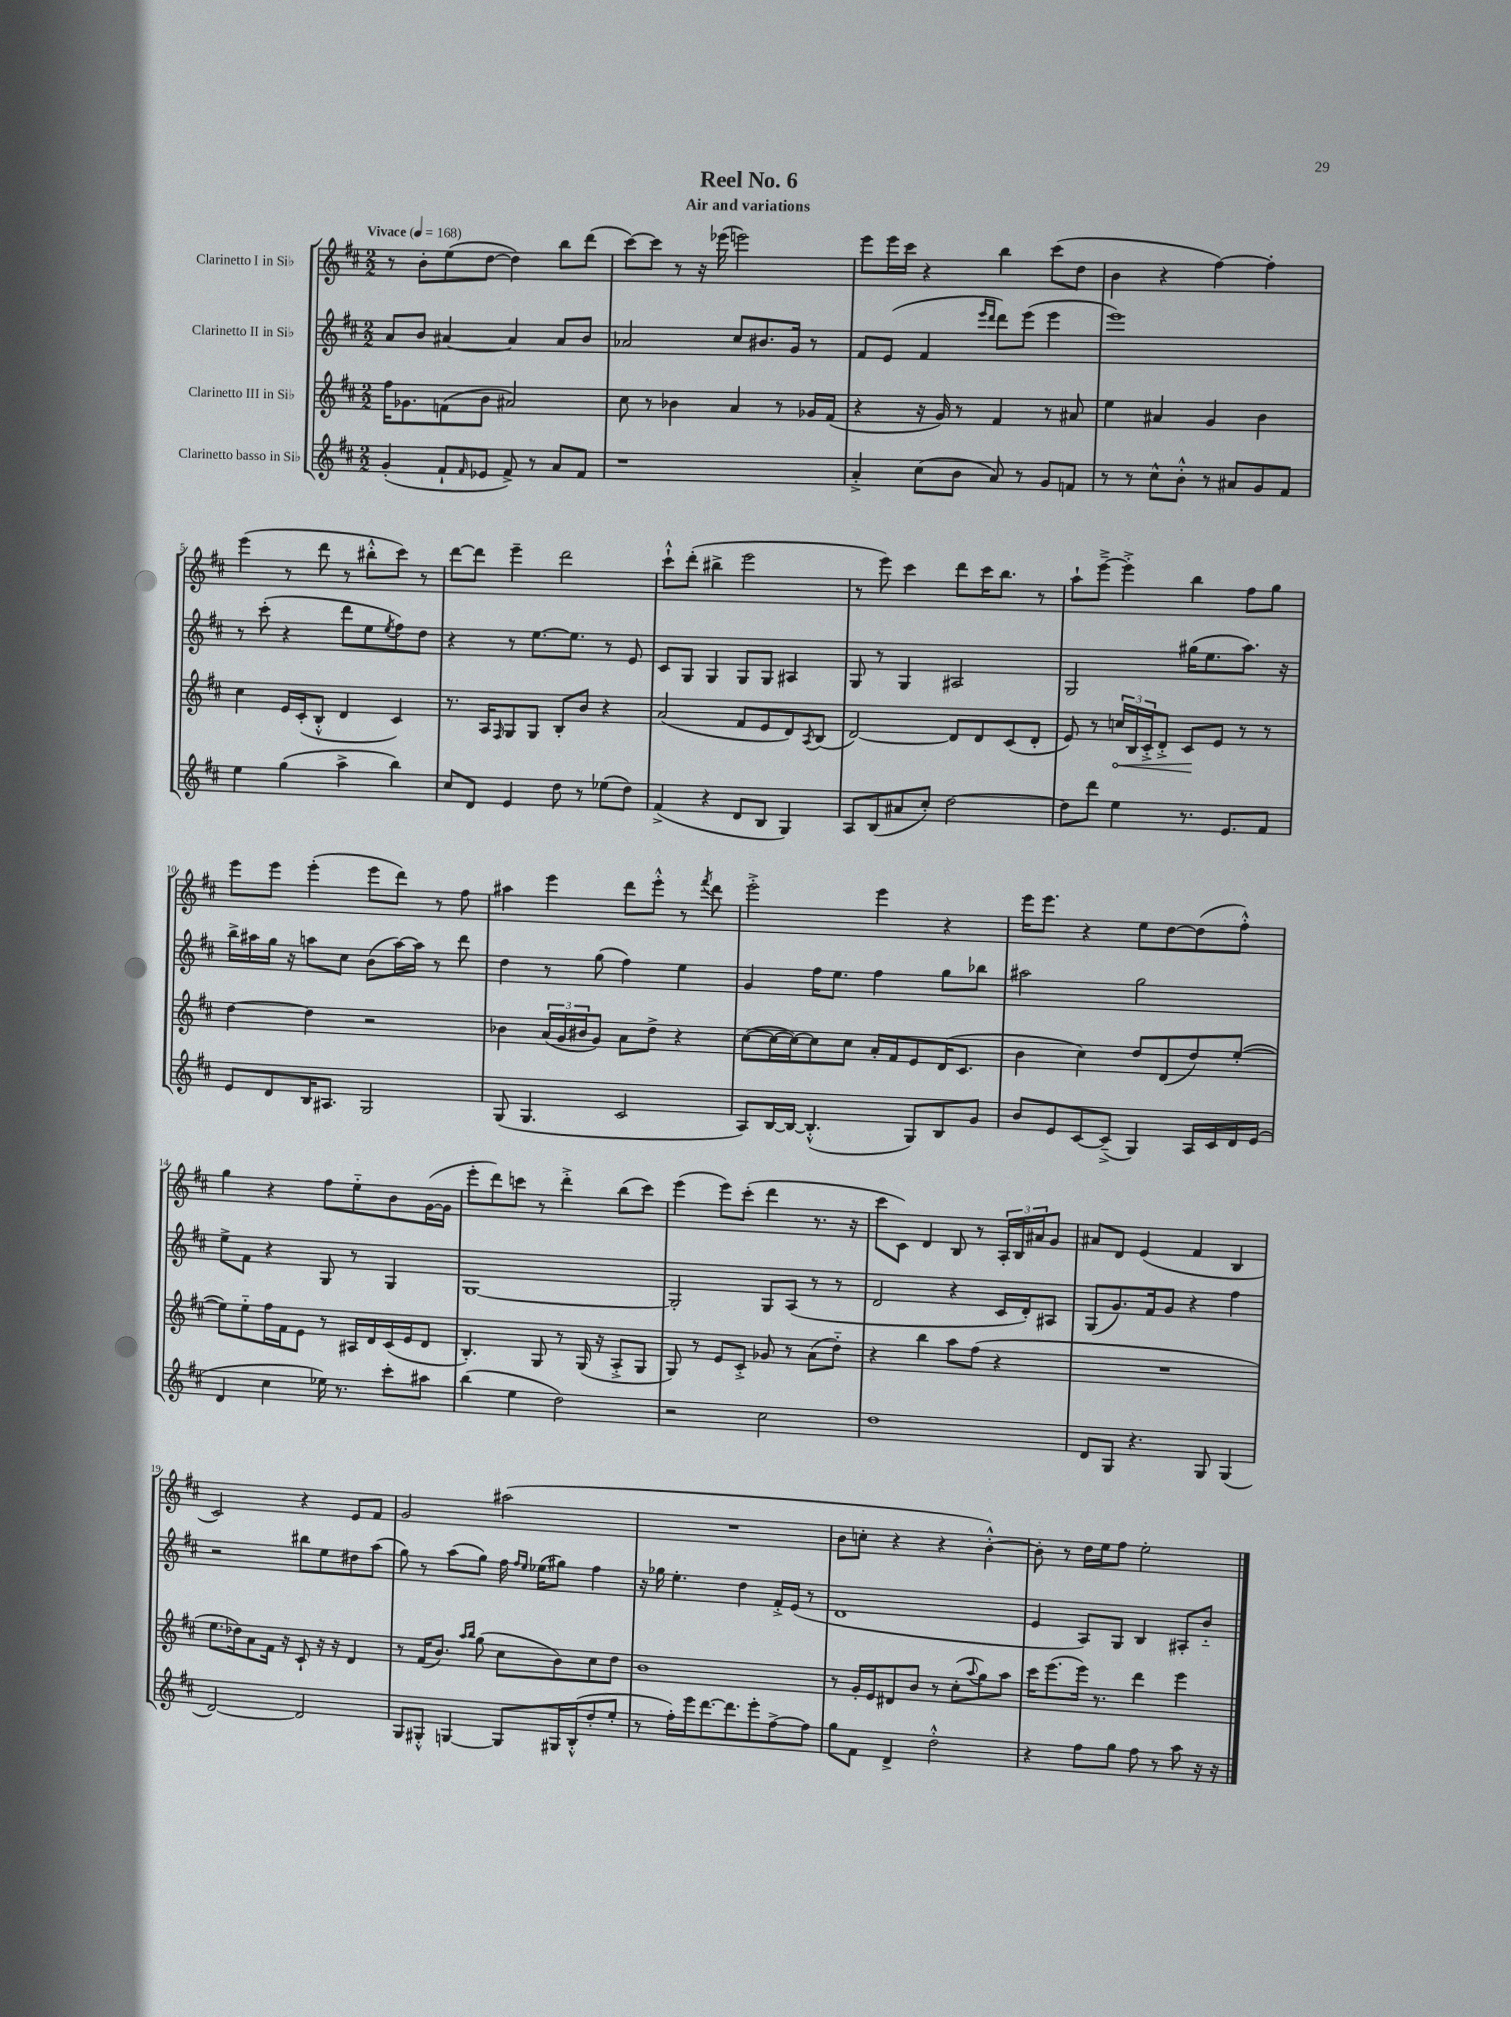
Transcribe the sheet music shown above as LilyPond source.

\header { title = "Reel No. 6" subtitle = "Air and variations" }
<<
\new StaffGroup <<
\new Staff = "s0" \with { instrumentName = "Clarinetto I in Sib" } {
    \clef treble \key d \major \numericTimeSignature \time 2/2 \tempo "Vivace" 4 = 168
    r8 b'8-. e''8( d''8~ d''4) b''8 d'''8( |
    cis'''8~) cis'''8 r8 r16 ees'''16( e'''2) |
    e'''8 e'''16 cis'''16 r4 b''4 cis'''8( d''8 |
    b'4 r4 fis''4~) fis''4-. |
    e'''4( r8 d'''8 r8 bis''8-.-^ cis'''8) r8 |
    d'''8~ d'''8 e'''4-- d'''2 |
    cis'''8-!-^ d'''8-.( bis''4-> e'''2 |
    r8 e'''8) cis'''4 d'''8 cis'''16 b''8. r8 |
    a''8-! e'''8~---> e'''4-.-> b''4 fis''8 g''8 |
    e'''8 e'''8 e'''4-.( e'''8 d'''8) r8 fis''8 |
    ais''4 e'''4 d'''8 e'''8-.-^ r8 \acciaccatura { fis'''8 } d'''8 |
    e'''2-.-> e'''4 r4 |
    e'''16 e'''8. r4 e''8 d''8~ d''8( fis''8-.-^) |
    g''4 r4 fis''8 e''8-_ b'8 g'16~( g'16 |
    e'''8-. d'''8) c'''8 r8 d'''4-.-> b''8( c'''8) |
    e'''4( e'''8) cis'''8-.( d'''4 r8. r16 |
    cis'''8 cis'8) d'4 b8 r8 \tuplet 3/2 { a16-. b16 ais'16 } g'8 |
    ais'8 d'8 e'4( fis'4 b4 |
    cis'2) r4 e'8 fis'8 |
    g'2 ais''2( |
    R1 |
    b'8 c''8-. r4 r4 b'4~-.-^) |
    b'8-. r8 d''16 e''16 fis''8 e''2-. \bar "|." |
}
\new Staff = "s1" \with { instrumentName = "Clarinetto II in Sib" } {
    \clef treble \key d \major \numericTimeSignature \time 2/2
    a'8 b'8 ais'4~ ais'4 ais'8 b'8 |
    aes'2 cis''8 bis'8. g'16 r8 |
    fis'8 e'8( fis'4 \grace { e'''16 d'''16 } d'''8) e'''8( e'''4 |
    e'''1) |
    r8 cis'''8-.( r4 d'''8 e''8 \acciaccatura { e''8 } fis''8) d''8 |
    r4 r8 e''8.~ e''8. r8 e'8 |
    cis'8 g8 g4 g8 g8 ais4 |
    g8 r8 g4 ais2 |
    g2 gis''16( e''8. a''8.) r16 |
    b''16-> ais''16 g''16 r16 a''8 cis''8 b'8( a''16~) a''16 r8 d'''8 |
    d''4 r8 g''8( fis''4) e''4 |
    g'4 fis''16 e''8. fis''4 g''8 bes''8 |
    ais''2 g''2 |
    e''8-> fis'8 r4 g8 r8 g4 |
    g1~ |
    g2-. g8 a8( r8 r8 |
    d'2 r4 cis'16 d'16-.) ais8 |
    g8( g'8.) fis'16 g'8 r4 fis''4 |
    r2 bis''8 e''8 dis''8 a''8( |
    g''8) r8 a''8( g''8) fis''16 \grace { fis''16 e''16 } ees''16( gis''8) fis''4 |
    r16 ges''16 e''4.-. d''4 fis'16-.-> e'16( r8 |
    d'1 |
    e'4 a8) g8 b4 ais8-. b'8-_ \bar "|." |
}
\new Staff = "s2" \with { instrumentName = "Clarinetto III in Sib" } {
    \clef treble \key d \major \numericTimeSignature \time 2/2
    fis''16 ges'8. f'8( b'8 ais'2) |
    cis''8 r8 bes'4 a'4 r8 ges'16 fis'16( |
    r4 r16 g'16) r8 fis'4 r8 ais'8 |
    e''4 ais'4 g'4 b'4 |
    cis''4 e'16 cis'16-.( b8-.-^ d'4 cis'4) |
    r8. a16 \grace { fis16 } g8 g8 b8-. b'8 r4 |
    a'2( fis'8 e'8 d'8) \acciaccatura { a8 } b8( |
    d'2~) d'8 d'8 cis'8( d'8-. |
    e'8) r8 \tuplet 3/2 { \once \override Hairpin.circled-tip = ##t c''16\< b16 cis'16-.-> } d'8-.-> cis'8\! e'8 r8 r8 |
    d''4~ d''4 r2 |
    bes'4 \tuplet 3/2 { a'16( g'16 bis'16 } g'8) a'8 d''8-> r4 |
    cis''8~( cis''16~ cis''16~) cis''8 cis''8 a'16-. fis'16 e'8 d'16( cis'8. |
    b'4 cis''4) d''8 d'8( d''8) e''8~-.( |
    e''8) e''8-_ fis''16 fis'16 e'8 r8 ais16 d'16 cis'16( e'16 d'8 |
    b4.-.) g8 r8 g16( r16 a8-.-> g8 |
    g8) r8 e'8 cis'8-.-> ges'8 r8 a'8( d''8-_) |
    r4 b''4 a''8 fis''8( r4 |
    R1 |
    e''8. des''16) a'8 fis'16 r16 cis'8-! r16 r16 d'4 |
    r8 fis'16( b'8.) \grace { a''16 b''16 } g''8( cis''8 b'8) cis''8 d''8 |
    b'1 |
    r8 g'16-. e'16 dis'8 b'8 r8 cis''8-.( \appoggiatura { a''8 } g''8) a''8 |
    cis'''16 e'''8.( e'''16) r8. d'''4 e'''4 \bar "|." |
}
\new Staff = "s3" \with { instrumentName = "Clarinetto basso in Sib" } {
    \clef treble \key d \major \numericTimeSignature \time 2/2
    g'4-.( fis'8-! \grace { fis'16 } ees'8 fis'8->) r8 a'8 fis'8 |
    r1 |
    a'4-.-> cis''8( b'8 a'8) r8 g'8 f'8 |
    r8 r8 cis''8-^ b'8-.-^ r8 ais'8 g'8 fis'8 |
    e''4 g''4( a''4-> b''4) |
    cis''8 d'8 e'4 d''8 r8 ees''8( d''8) |
    fis'4->( r4 d'8 b8 g4) |
    a8 b8( ais'8 cis''8-.) d''2~ |
    d''8 d'''8 e''4 r8. e'8. fis'8 |
    e'8 d'8 b16 ais8. g2 |
    g8( g4. cis'2 |
    a8) b16~ b16~ b4.-.-^( g8) b8 g'8 |
    b'8 e'8 cis'8~ cis'8--->( g4) a16 cis'16 d'16 e'16( |
    d'4 cis''4 ees''16) r8. cis'''8-. ais''8 |
    b''4( e''4 d''2) |
    r2 cis''2 |
    d''1 |
    d'8 g8 r4. g8 g4( |
    d'2~) d'2 |
    g8 gis8-.-^ g4~ g8 gis16 b16-.-^( d''8-. e''8-. |
    r8 fis''16-.) e'''16 d'''8.~ d'''8. e'''8-. fis''8~-> fis''8 |
    g''8 fis'8 d'4-> d''2-.-^ |
    r4 fis''8 g''8 fis''8 r8 a''8 r16 r16 \bar "|." |
}
>>
>>
